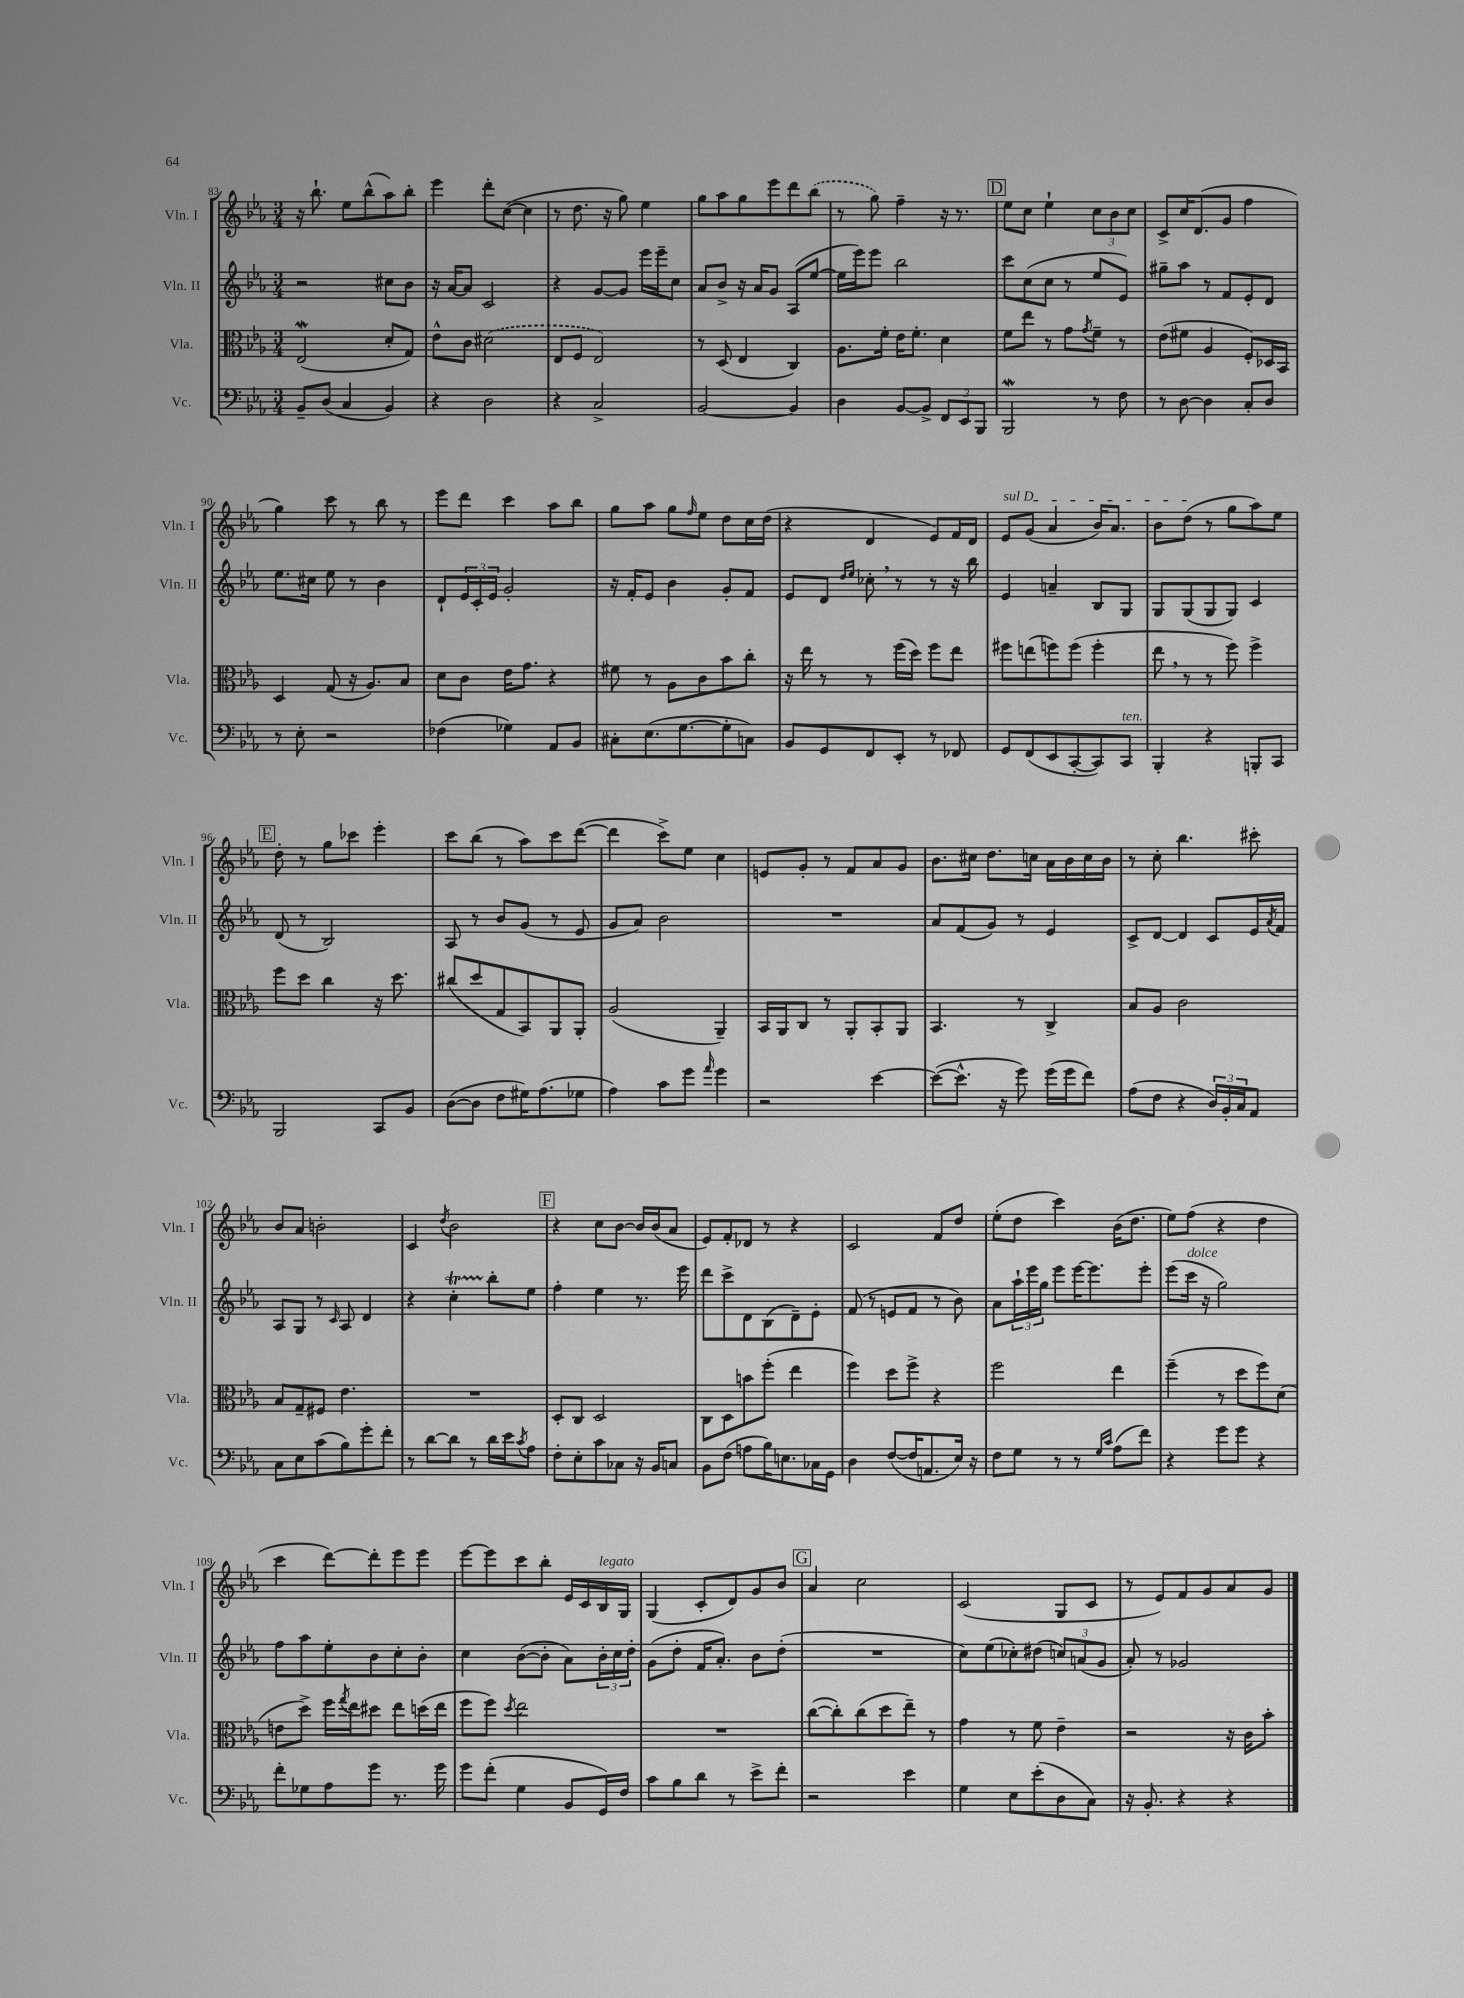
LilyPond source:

<<
\new StaffGroup <<
\new Staff = "s0" \with { instrumentName = "Vln. I" shortInstrumentName = "Vln. I" } {
    \clef treble \key ees \major \numericTimeSignature \time 3/4
    r16 bes''8.-! ees''8 bes''8-^( aes''8) bes''8-. |
    ees'''4 d'''8-. c''8~( c''4 |
    r8 d''8. r16 g''8) ees''4 |
    g''8 aes''8 g''8 ees'''8 d'''8 \once \slurDashed bes''8( |
    r8 g''8) f''4-- r16 r8. |
    \mark \markup { \box "D" } ees''8 c''8 ees''4-! \tuplet 3/2 { c''8 bes'8 c''8 } |
    c'8-> c''16 d'8.( g'8 f''4 |
    g''4) c'''8 r8 bes''8 r8 |
    ees'''8 d'''8 c'''4 aes''8 bes''8 |
    g''8 aes''8 g''8 \grace { f''16 } ees''8 d''8 c''16 d''16( |
    r4 d'4 ees'8) f'16 d'16 |
    \once \override TextSpanner.bound-details.left.text = \markup { \italic "sul D" } ees'8\startTextSpan g'8( aes'4 bes'16) aes'8. |
    bes'8 d''8\stopTextSpan( r8 g''8 aes''8) ees''8 |
    \mark \markup { \box "E" } d''8-. r8 g''8 ces'''8 ees'''4-. |
    c'''8 bes''8( r8 aes''8) c'''8 d'''8~( |
    d'''4 c'''8->) ees''8 c''4 |
    e'8 g'8-. r8 f'8 aes'8 g'8 |
    bes'8. cis''16 d''8. c''16 aes'16 bes'16 c''16 bes'16 |
    r8 c''8-. bes''4. cis'''8-. |
    bes'8 aes'8 b'2-. |
    c'4 \acciaccatura { d''8 } bes'2 |
    \mark \markup { \box "F" } r4 c''8 bes'8~ bes'16 bes'16( aes'8 |
    ees'8) f'8-. des'8 r8 r4 |
    c'2 f'8 d''8 |
    ees''8-.( d''8 c'''4) bes'16( d''8. |
    ees''8) f''8( r4 d''4 |
    c'''4 d'''8~) d'''8-. ees'''8 ees'''8 |
    ees'''8~ ees'''8 c'''8 bes''8-. ees'16 c'16 bes16^\markup { \italic "legato" } g16 |
    g4( c'8-. d'8) g'8 bes'8 |
    \mark \markup { \box "G" } aes'4 c''2 |
    c'2( g8 c'8 |
    r8 ees'8) f'8 g'8 aes'8 g'8 \bar "|." |
}
\new Staff = "s1" \with { instrumentName = "Vln. II" shortInstrumentName = "Vln. II" } {
    \clef treble \key ees \major \numericTimeSignature \time 3/4
    r2 cis''8 bes'8 |
    r16 aes'16~ aes'8 c'2 |
    r4 g'8~ g'8 ees'''16 ees'''16-- c''8 |
    aes'8 bes'8-> r16 aes'16 g'8 aes8( ees''8~ |
    ees''16 ees'''16) ees'''8 bes''2 |
    \mark \markup { \box "D" } c'''8 c''8( c''8 r8 ees''8 ees'8) |
    gis''8-- aes''8 r8 f'8 ees'8-. d'8 |
    ees''8. cis''16 ees''8 r8 bes'4 |
    d'8-! \tuplet 3/2 { ees'16 c'16-. ees'16 } g'2-. |
    r16 f'16-. ees'8 bes'4 g'8-. f'8 |
    ees'8 d'8 \grace { d''16 ees''16 } ces''8-. \breathe r8 r8 r16 bes''16 |
    ees'4 a'4-- bes8 g8 |
    g8 g8( g8 g8) c'4 |
    \mark \markup { \box "E" } d'8( r8 bes2) |
    aes8 r8 bes'8 g'8( r8 ees'8 |
    g'8 aes'8) bes'2 |
    R2. |
    aes'8 f'8( g'8) r8 ees'4 |
    c'8-> d'8~ d'4 c'8 ees'16 \acciaccatura { aes'8 } f'16 |
    aes8 g8 r8 \grace { c'16 } aes8 d'4 |
    r4 c''4-.\startTrillSpan bes''8-.\stopTrillSpan ees''8 |
    \mark \markup { \box "F" } f''4-. ees''4 r8. ees'''16 |
    d'''8 c'''8-> d'8 bes8( d'8--) ees'8-. |
    f'8( r8 e'8 f'8 r8 bes'8) |
    aes'8 \tuplet 3/2 { aes''16-! ees'''16 g''16 } ees'''8 ees'''16~ ees'''8. ees'''8-. |
    ees'''8( c'''16^\markup { \italic "dolce" } r16 g''2) |
    f''8 aes''8 ees''8-. bes'8 c''8-. bes'8-. |
    c''4 bes'8~( bes'8-. aes'8) \tuplet 3/2 { bes'16-. c''16 d''16-. } |
    g'8( d''8-. f'16 aes'8.-.) bes'8 d''8-.( |
    \mark \markup { \box "G" } R2. |
    c''8) ees''8( ces''8-.) dis''8( \tuplet 3/2 { c''8) a'8( g'8 } |
    aes'8-.) r8 ges'2 \bar "|." |
}
\new Staff = "s2" \with { instrumentName = "Vla." shortInstrumentName = "Vla." } {
    \clef alto \key ees \major \numericTimeSignature \time 3/4
    ees2\mordent( d'8-. g8) |
    ees'8-^ c'8 \once \slurDashed dis'2( |
    ees8 f8 ees2) |
    r8 d8( ees4 c4) |
    aes8. f'16-. ees'16 f'8.-. d'4 |
    \mark \markup { \box "D" } f'8 ees''8 r8 g'8 \acciaccatura { g'8 } f'8-- r8 |
    ees'8( fis'8 aes4 f8-.) des16 bes,16 |
    d4 g8( r16 aes8.) bes8 |
    d'8 c'8 ees'16 g'8. r4 |
    fis'8 r8 aes8 c'8 bes'8 c''8-. |
    r16 ees''16 r8 r8 f''16( d''16) f''8 ees''8 |
    fis''8 e''8( f''8) f''8( f''4-. |
    ees''8 \breathe r8 r8 f''8) f''4-> |
    \mark \markup { \box "E" } f''8 d''8 c''4 r16 d''8. |
    cis''8( d''8 g8 bes,8) aes,8 aes,8-. |
    aes2( aes,4--) |
    bes,16 aes,16 c8 r8 aes,8-. bes,8-. aes,8 |
    bes,4. r8 c4-> |
    bes8 aes8 c'2 |
    bes8 g8-- fis8 ees'4. |
    R2. |
    \mark \markup { \box "F" } d8-. c8 d2 |
    c8 d8 b'8 f''8-.( ees''4 |
    f''4) d''8 f''8-> r4 |
    f''2 ees''4 |
    f''4--( r8 d''8 f''8) d'8( |
    e'8 d''8->) f''16 \acciaccatura { g''8 } ees''16 dis''8 ees''8 d''16( ees''16 |
    f''8 f''8) \acciaccatura { d''8 } ees''2 |
    R2. |
    \mark \markup { \box "G" } c''8~( c''8-.) c''8( d''8 ees''8--) r8 |
    g'4 r8 f'8 ees'4-- |
    r2 r16 c'16 bes'8-. \bar "|." |
}
\new Staff = "s3" \with { instrumentName = "Vc." shortInstrumentName = "Vc." } {
    \clef bass \key ees \major \numericTimeSignature \time 3/4
    bes,8-- d8( c4 bes,4) |
    r4 d2 |
    r4 c2-> |
    bes,2~ bes,4 |
    d4 bes,8~ bes,8-> \tuplet 3/2 { f,8 ees,8 bes,,8 } |
    \mark \markup { \box "D" } bes,,2\mordent r8 f8 |
    r8 d8~ d4 c8-. d8 |
    r8 ees8-. r2 |
    fes4( ges4) aes,8 bes,8 |
    cis8-. ees8.( g8.~ g8-. c8) |
    bes,8 g,8 f,8 ees,8-. r8 fes,8 |
    g,8 f,8( ees,8 c,8~-. c,8) c,8^\markup { \italic "ten." } |
    bes,,4-. r4 b,,8-. c,8 |
    \mark \markup { \box "E" } bes,,2 c,8 bes,8 |
    d8~( d8 f8 gis16) aes8.( ges8 |
    aes4) c'8 g'8 \grace { aes'16 } g'4 |
    r2 ees'4~ |
    ees'8~( ees'8.-^ r16 g'8) g'16( g'16 f'8) |
    aes8( f8 r4 \tuplet 3/2 { d16) bes,16-. c16 } aes,8 |
    c8 ees8 c'8( bes8) g'8-. f'8-. |
    r8 d'8~ d'8 r8 d'16 ees'16 \acciaccatura { c'8 } aes8 |
    \mark \markup { \box "F" } f8-. ees8-. c'8 ces8 r16 bes,16 c8 |
    bes,8 f8( a8 bes16) e8. ces16 g,16 |
    d4 f8~( f16 a,8. ees16) r16 |
    f8 g8 r8 r8 \grace { g16 c'16 } aes8( f'8) |
    r4 g'8 g'8 r4 |
    f'8-. ges8 aes8 g'8 r8. g'16 |
    g'8 f'8-.( g4 bes,8 g,16) f16 |
    c'8 bes8 d'8 r8 ees'8-> f'8-. |
    \mark \markup { \box "G" } r2 ees'4 |
    g4 ees8 ees'8-.( d8 c8) |
    r16 bes,8.-. r4 r4 \bar "|." |
}
>>
>>
\layout { \context { \Score currentBarNumber = #83 } }
